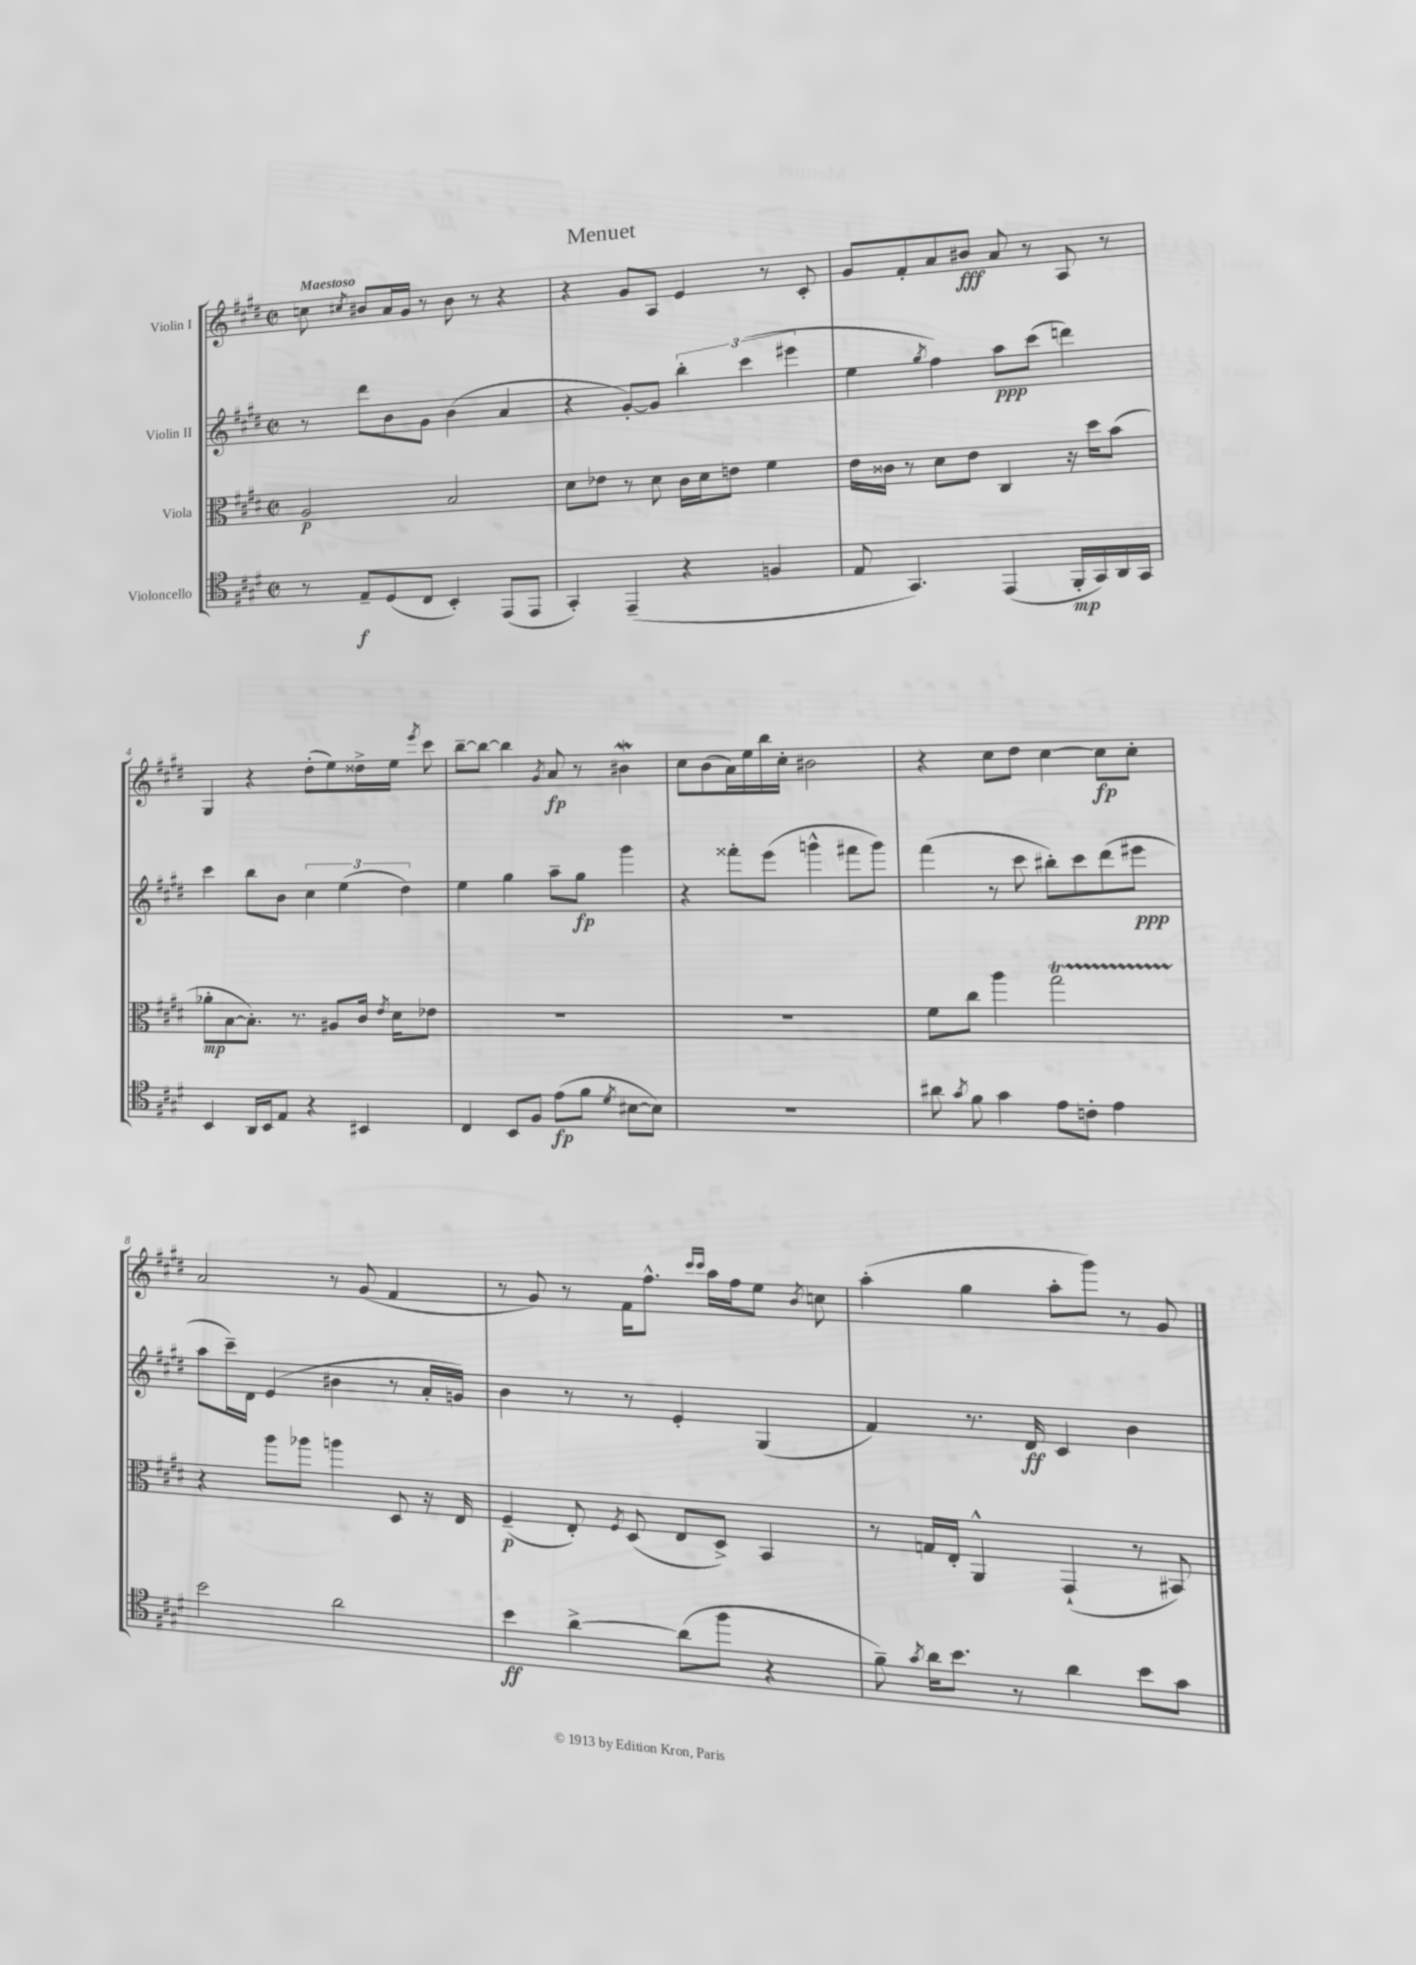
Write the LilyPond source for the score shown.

\header { title = "Menuet" }
<<
\new StaffGroup <<
\new Staff = "s0" \with { instrumentName = "Violin I" } {
    \clef treble \key e \major \defaultTimeSignature \time 2/2 \tempo "Maestoso"
    \autoBeamOff c''8 \acciaccatura { cis''8 } bis'8[ a'16 gis'16] r8 bis'8 r8 r4 |
    r4 gis'8[ a8] e'4 r8 cis'8-. |
    gis'8[ fis'8-. a'8 bis'8]\fff a'8 r8 a8 r8 |
    gis4 r4 dis''8[-.( e''8) disis''16-> e''16] \acciaccatura { e'''8 } cis'''8 |
    b''8[~-- b''8]~ b''4 \acciaccatura { gis'8 } a'8\fp r8 bis'4\mordent |
    cis''8[ b'8( a'16) e''16 b''16 cis''16]-. bis'2 |
    r4 cis''8[ dis''8] cis''4~ cis''8[\fp cis''8]-. |
    a'2 r8 gis'8( fis'4 |
    r8 gis'8) r8 fis'16[ fis''8.]-^ \grace { cis'''16[ cis'''16] } a''16[ fis''16 e''8] \acciaccatura { b'8 } c''8 |
    a''4-.( gis''4 a''8[-. gis'''8]) r8 gis'8 \bar "|." |
}
\new Staff = "s1" \with { instrumentName = "Violin II" } {
    \clef treble \key e \major \defaultTimeSignature \time 2/2
    \autoBeamOff r8 dis'''8[ b'8 gis'8] b'4( a'4 |
    r4 gis'8[~-.) gis'8] \tuplet 3/2 { b''4-. cis'''4( eis'''4 } |
    e''4 \acciaccatura { gis''8 } fis''4) a''8[\ppp cis'''8]( d'''4) |
    cis'''4 b''8[ b'8] \tuplet 3/2 { cis''4 e''4( dis''4) } |
    e''4 gis''4 a''8[-- gis''8]\fp gis'''4 |
    r4 fisis'''8[-. e'''8]( g'''4-^ fis'''8[ g'''8]) |
    fis'''4( r8 cis'''8 bis''8[-.) cis'''8 dis'''8( eis'''8]\ppp |
    a''8[ cis'''16--) dis'16] e'4( bis'4 r8 a'16[-. g'16]) |
    b'4 r8 r8 e'4-. gis4( |
    fis'4) r8. dis'16\ff cis'4 b'4 \bar "|." |
}
\new Staff = "s2" \with { instrumentName = "Viola" } {
    \clef alto \key e \major \defaultTimeSignature \time 2/2
    \autoBeamOff a2\p b2 |
    dis'8[ ees'8] r8 dis'8 cis'16[ dis'16 e'8] fis'4 |
    e'16[ cisis'16] r8 dis'8[ e'8] cis4 r16 dis''16[ b'8]( |
    aes'8[-.\mp b8~ b8.]-.) r8. ais8[ cis'16] \acciaccatura { e'8 } dis'16[ ees'8] |
    R1 |
    R1 |
    fis'8[ cis''8] a''4 gis''2\startTrillSpan |
    r4\stopTrillSpan a''8[ aes''8] a''4 dis8 r16 e16 |
    fis4--\p( e8-.) \acciaccatura { fis8 } dis8( e8[ dis8]->) b,4 |
    r8 g16[ e16]-. a,4-^ gis,4-!( r8 bis,8) \bar "|." |
}
\new Staff = "s3" \with { instrumentName = "Violoncello" } {
    \clef tenor \key e \major \defaultTimeSignature \time 2/2
    \autoBeamOff r8 e8[--\f dis8( cis8] b,4-.) e,8[( e,8] |
    gis,4-.) e,4--( r4 f4 |
    e8 gis,4.) e,4( fis,16[-.\mp gis,16) a,16 gis,16] |
    b,4 a,16[ b,16 e8] r4 bis,4 |
    cis4 b,8[ fis8] e'8[\fp( fis'8] \acciaccatura { dis'8 } bis8[~ bis8]) |
    R1 |
    ais'8 \acciaccatura { gis'8 } fis'8 gis'4 e'8[ c'8]-. e'4 |
    b'2 a'2 |
    b'4\ff a'4~-> a'8[( fis''8] r4 |
    fis'8--) \acciaccatura { gis'8 } a'16[ b'8.] r8 a'4 b'8[ gis'8] \bar "|." |
}
>>
>>
